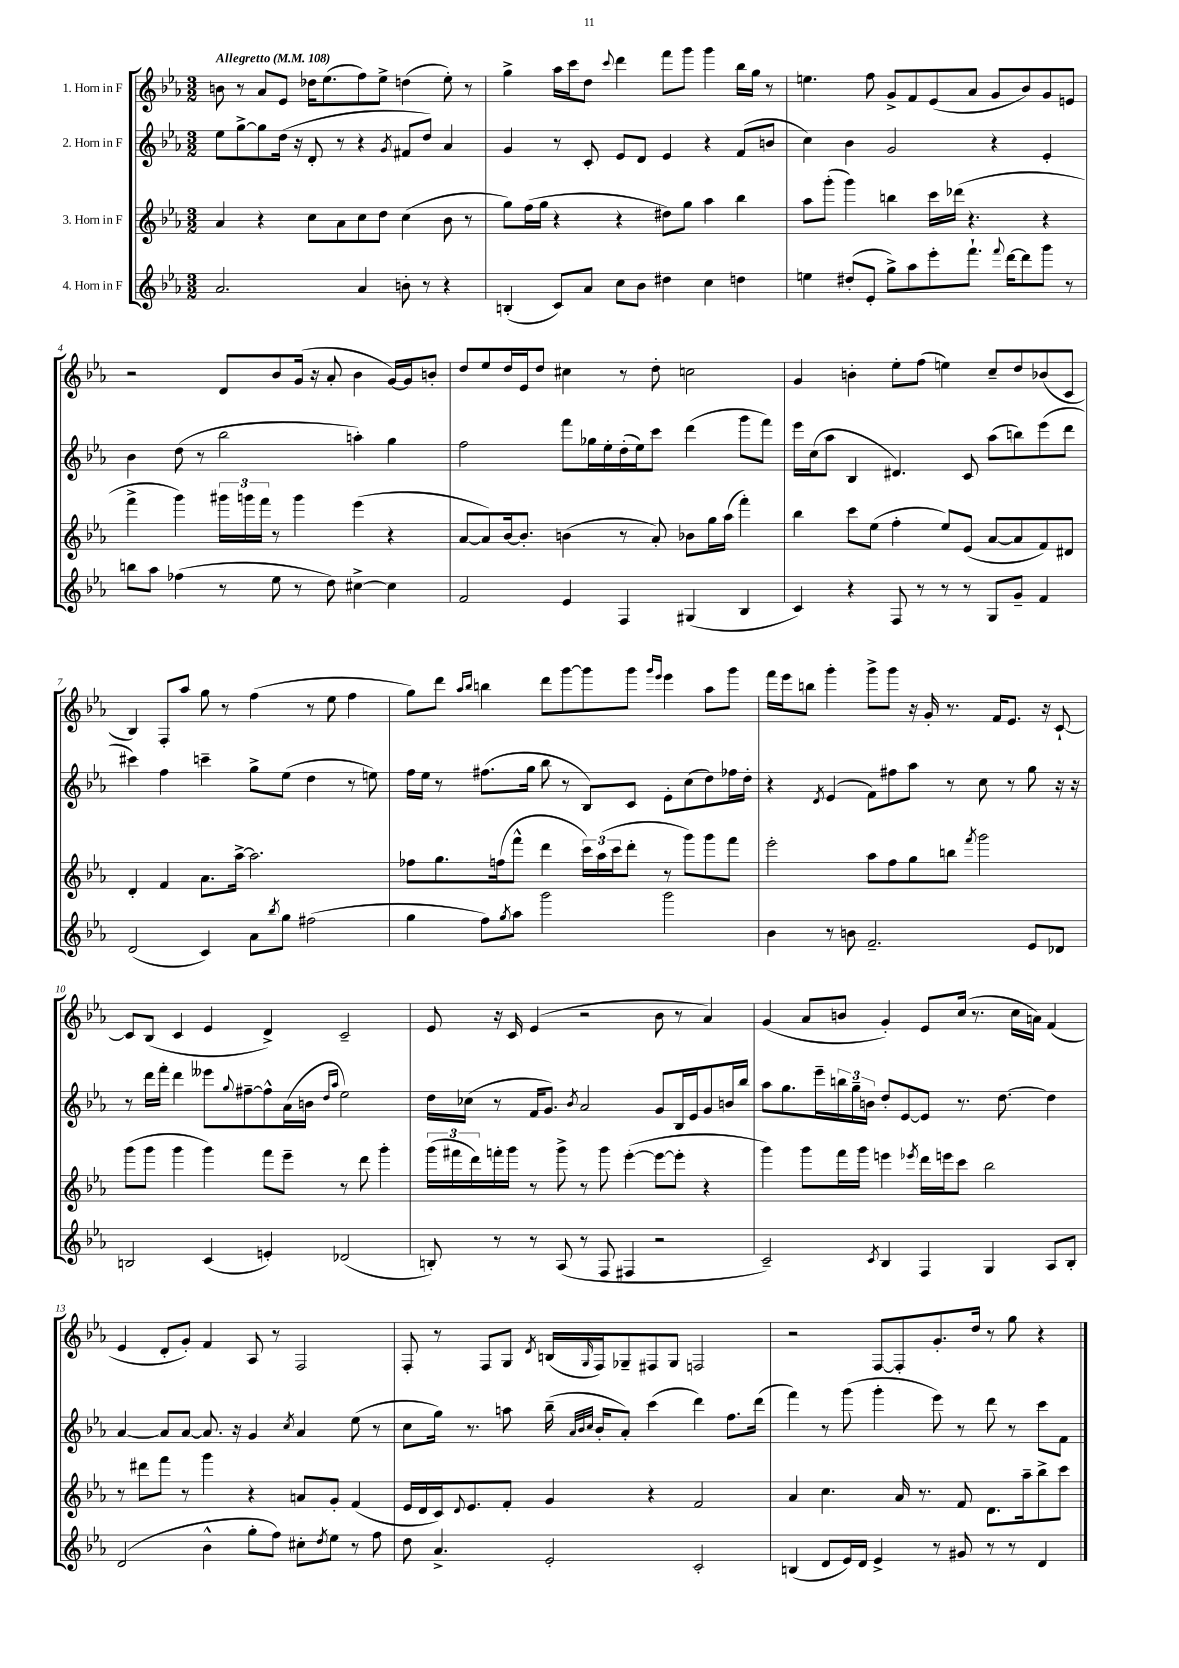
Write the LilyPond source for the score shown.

<<
\new StaffGroup <<
\new Staff = "s0" \with { instrumentName = "1. Horn in F" } {
    \clef treble \key ees \major \numericTimeSignature \time 3/2 \tempo "Allegretto" 4 = 108
    b'8 r8 aes'8 ees'8 des''16 ees''8.( f''8) ees''8-> d''4( ees''8-.) r8 |
    g''4-> aes''16 c'''16 d''8 \appoggiatura { c'''8 } d'''4 f'''8 g'''8 g'''4 bes''16 g''16 r8 |
    e''4. f''8 g'8-> f'8 ees'8( aes'8 g'8 bes'8) g'8 e'8 |
    r2 d'8 bes'8 g'16( r16 aes'8-. bes'4 g'16~) g'16 b'8-. |
    d''8 ees''8 d''16 ees'16 d''8 cis''4 r8 d''8-. c''2 |
    g'4 b'4-. ees''8-. f''8( e''4) c''8-- d''8 bes'8( c'8 |
    bes4) f8-. aes''8 g''8 r8 f''4( r8 ees''8 f''4 |
    g''8) d'''8 \grace { aes''16 bes''16 } b''4 d'''8 g'''8~ g'''8 g'''8 \grace { g'''16 ees'''16 } ees'''4 aes''8 g'''8 |
    f'''16 ees'''16 b''8 g'''4-. g'''8-> g'''8 r16 g'16-. r8. f'16 ees'8. r16 c'8~-! |
    c'8 bes8( c'4 ees'4 d'4->) c'2-- |
    ees'8 r16 c'16 ees'4( r2 bes'8 r8 aes'4) |
    g'4( aes'8 b'8 g'4-.) ees'8 c''16( r8. c''16 a'16) f'4( |
    ees'4 d'8-. g'8-.) f'4 aes8 r8 f2 |
    f8-. r8 f8 g8 \acciaccatura { d'8 } b16( \grace { g16 } f16) ges8-- fis8 ges8 f2 |
    r2 f8~ f8-. g'8.-. d''16 r8 g''8 r4 \bar "|." |
}
\new Staff = "s1" \with { instrumentName = "2. Horn in F" } {
    \clef treble \key ees \major \numericTimeSignature \time 3/2
    ees''8 g''8~-> g''8 d''16( r16 d'8-. r8 r4 \acciaccatura { g'8 } fis'8 d''8) aes'4 |
    g'4 r8 c'8-. ees'8 d'8 ees'4 r4 f'8( b'8 |
    c''4) bes'4 g'2 r4 ees'4-. |
    bes'4 d''8( r8 bes''2 a''4-.) g''4 |
    f''2 f'''8 ges''16 ees''16-. d''16-.( ees''16) c'''8 d'''4( g'''8 f'''8) |
    ees'''16 c''16( aes''8 bes4 dis'4.) c'8 aes''8( b''8) ees'''8( d'''8 |
    cis'''4) f''4 c'''4-- g''8-> ees''8( d''4 r8 e''8) |
    f''16 ees''16 r8 fis''8.( g''16 bes''8 r8 bes8) c'8 ees'8-. c''8( d''8) fes''16 d''16-. |
    r4 \acciaccatura { d'8 } ees'4( f'8) fis''8 aes''8 r8 c''8 r8 g''8 r16 r16 |
    r8 d'''16 f'''16-. d'''4 eeses'''8 \appoggiatura { g''8 } fis''8~-- fis''8-^ aes'16( b'16 \grace { d''16 aes''16 } ees''2) |
    d''16 ces''16( r8 f'16 g'8.) \acciaccatura { bes'8 } aes'2 g'8 bes16 ees'16 g'8 b'16 bes''16 |
    aes''8 g''8. ees'''16-- \tuplet 3/2 { b''16 g''16-- b'16 } d''8-. ees'8~ ees'8 r8. d''8.~ d''4 |
    aes'4~ aes'8 aes'8~ aes'8. r16 g'4 \acciaccatura { c''8 } aes'4 ees''8( r8 |
    c''8 g''16) r8. a''8 bes''16--( \grace { aes'32 bes'32 c''32 } bes'16-. aes'8-.) c'''4( d'''4) f''8. d'''16( |
    f'''4) r8 g'''8( g'''4-. ees'''8) r8 d'''8 r8 c'''8 f'8 \bar "|." |
}
\new Staff = "s2" \with { instrumentName = "3. Horn in F" } {
    \clef treble \key ees \major \numericTimeSignature \time 3/2
    aes'4 r4 c''8 aes'8 c''8 d''8 c''4( bes'8 r8 |
    g''8) f''16( g''16 r4 r4 dis''8) g''8 aes''4 bes''4 |
    aes''8 g'''8-.( g'''4) b''4 c'''16 des'''16( r4. r4 |
    f'''4-> g'''4) \tuplet 3/2 { gis'''16 g'''16 f'''16 } r8 g'''4 ees'''4( r4 |
    aes'8~ aes'8) bes'16~ bes'8.-. b'4( r8 aes'8-.) bes'8 g''16 aes''16( f'''4-.) |
    bes''4 c'''8 ees''8( f''4-. ees''8) ees'8( aes'8~ aes'8 f'8) dis'8 |
    d'4-. f'4 aes'8. aes''16~-> aes''2. |
    fes''8 g''8. f''16( f'''8-^ d'''4 \tuplet 3/2 { c'''16) aes''16( c'''16 } d'''8-. r8 g'''8) g'''8 f'''8 |
    ees'''2-. aes''8 f''8 g''8 b''8 \acciaccatura { f'''8 } g'''2 |
    g'''8( g'''8 g'''4 g'''4) f'''8 ees'''8-- r8 d'''8 g'''4-. |
    \tuplet 3/2 { g'''16( fis'''16 d'''16) } f'''16-. g'''16 r8 g'''8-> r8 g'''8 ees'''4~-.( ees'''8~ ees'''8-. r4 |
    g'''4) g'''8 f'''16 g'''16 e'''4 \acciaccatura { ees'''8 } d'''16 e'''16 c'''8 bes''2 |
    r8 dis'''8 f'''8 r8 g'''4 r4 a'8 g'8-. f'4( |
    ees'16 d'16 c'16) \appoggiatura { d'8 } ees'8. f'8-. g'4 r4 f'2 |
    aes'4 c''4. aes'16 r8. f'8 d'8. aes''16-- bes''8-> c'''8 \bar "|." |
}
\new Staff = "s3" \with { instrumentName = "4. Horn in F" } {
    \clef treble \key ees \major \numericTimeSignature \time 3/2
    aes'2. aes'4 b'8-. r8 r4 |
    b4-.( c'8) aes'8 c''8 bes'8 dis''4 c''4 d''4 |
    e''4 dis''8-.( ees'8-. g''8->) aes''8 ees'''8-. f'''8.-! \appoggiatura { f'''8 } d'''16~ d'''8 g'''8 r8 |
    b''8 aes''8 fes''4( r8 ees''8 r8 d''8) cis''4~-> cis''4 |
    f'2 ees'4 f4 gis4( bes4 |
    c'4) r4 f8 r8 r8 r8 g8 g'8-- f'4 |
    d'2( c'4) aes'8 \acciaccatura { bes''8 } g''8 fis''2( |
    g''4 f''8) \acciaccatura { g''8 } aes''8 g'''2 g'''2 |
    bes'4 r8 b'8 f'2.-- ees'8 des'8 |
    b2 c'4( e'4-.) des'2( |
    b8-.) r8 r8 aes8( r8 f8 fis4 r2 |
    c'2--) \acciaccatura { c'8 } bes4 f4 g4 aes8 bes8-. |
    d'2( bes'4-^ g''8-. f''8) cis''8-. \acciaccatura { d''8 } ees''8 r8 f''8 |
    d''8 aes'4.-> ees'2-. c'2-. |
    b4( d'8 ees'16) d'16 ees'4-> r8 gis'8 r8 r8 d'4 \bar "|." |
}
>>
>>
